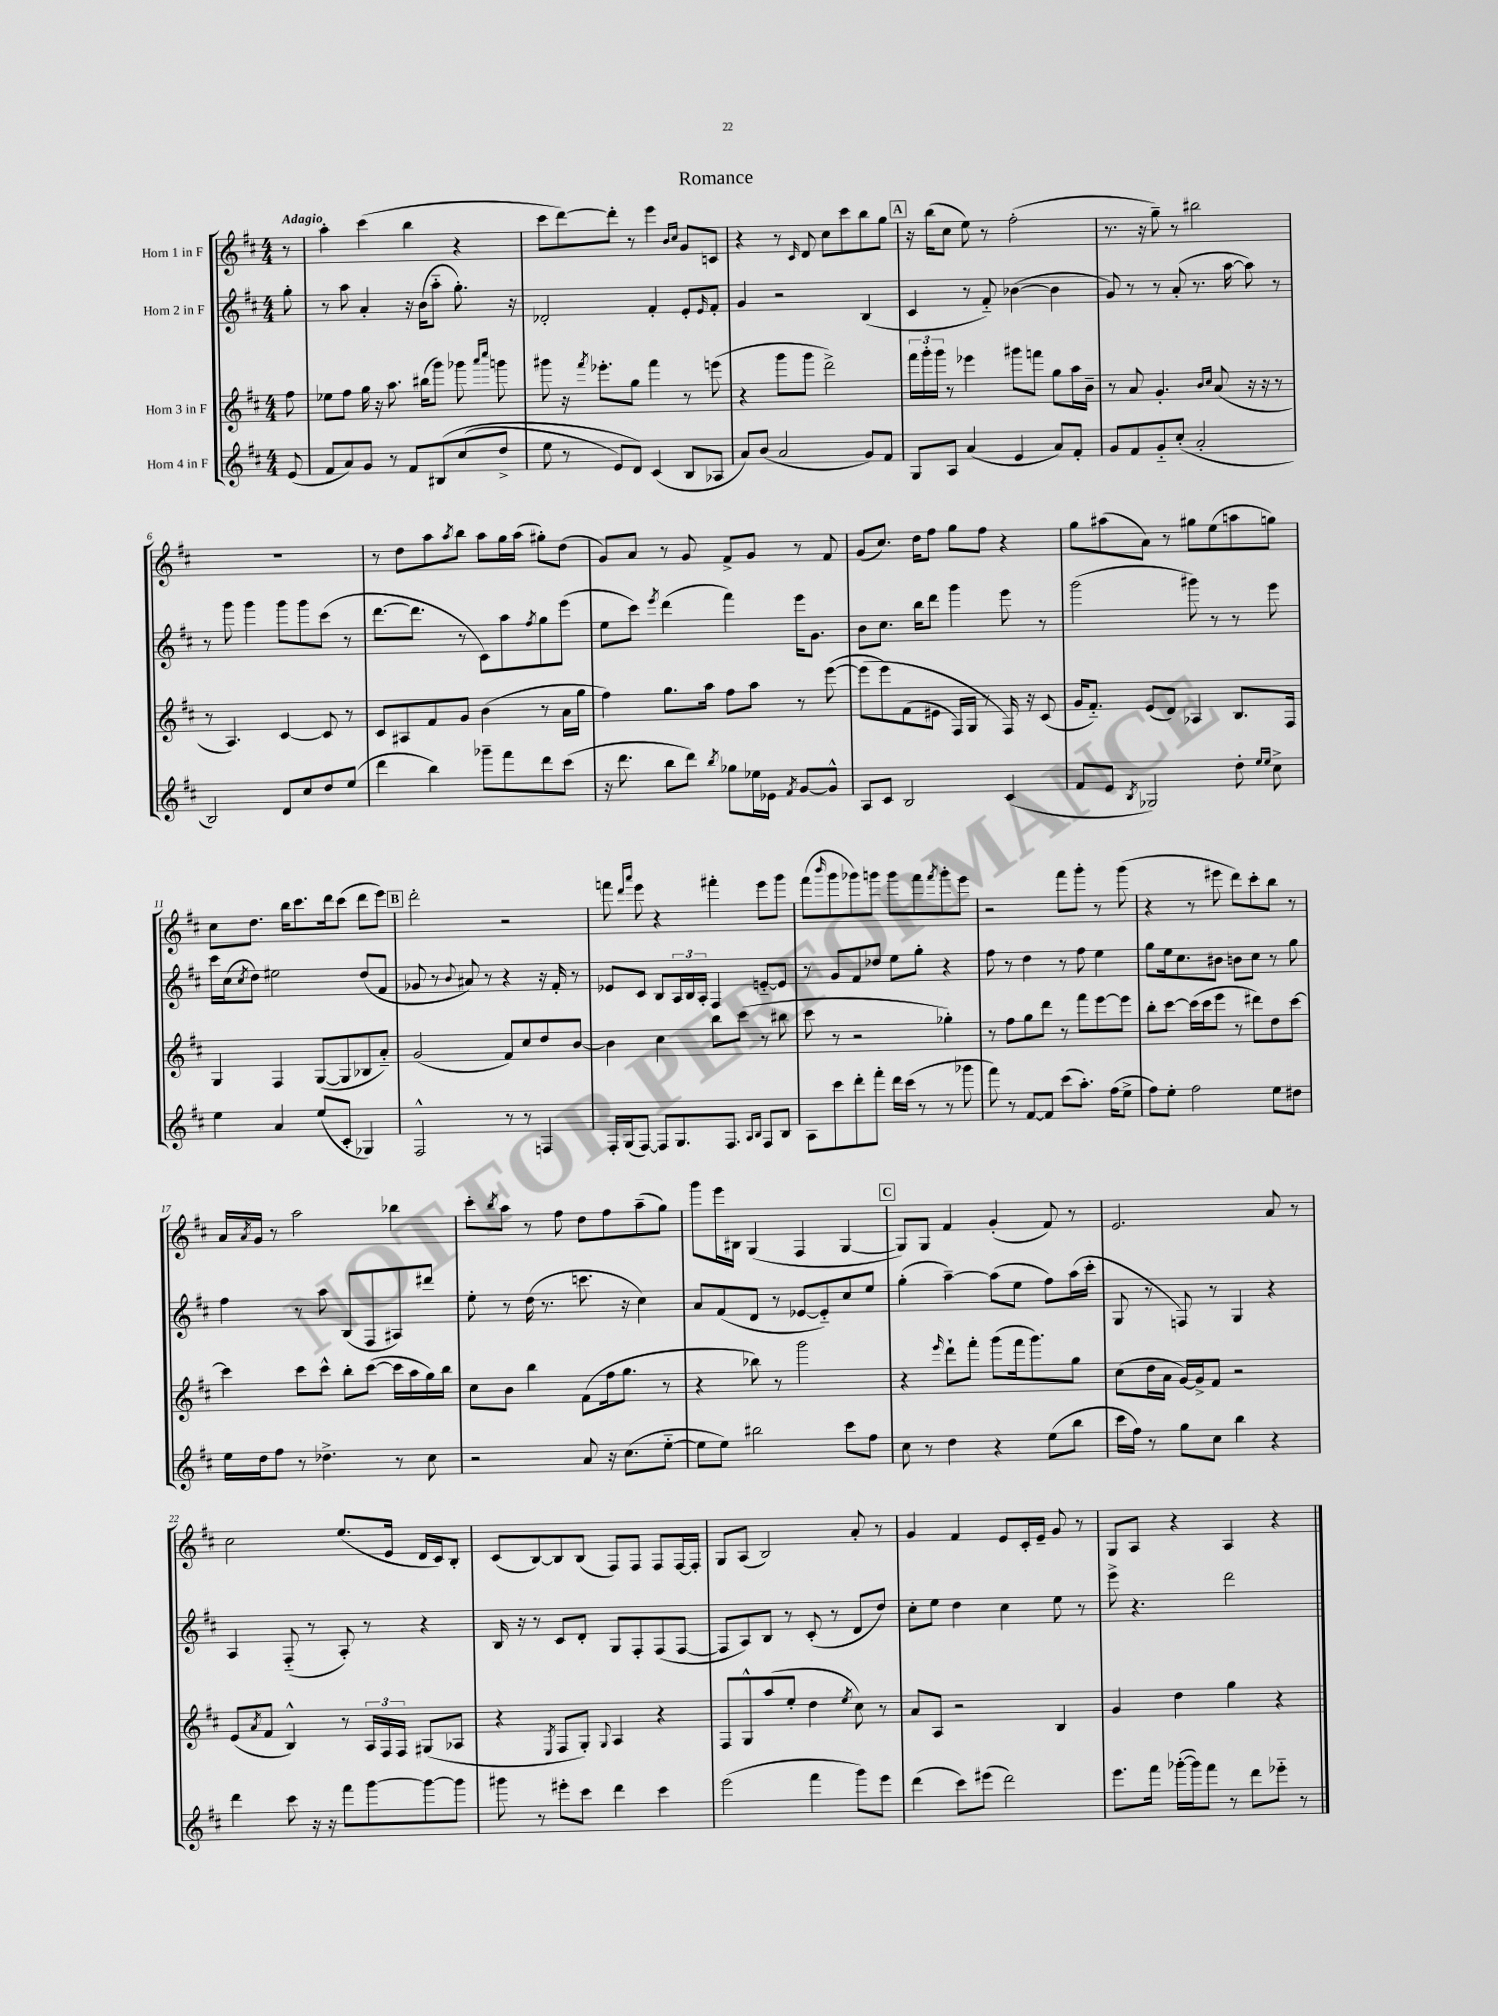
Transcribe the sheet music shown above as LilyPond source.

\header { title = "Romance" }
<<
\new StaffGroup <<
\new Staff = "s0" \with { instrumentName = "Horn 1 in F" } {
    \clef treble \key d \major \numericTimeSignature \time 4/4 \partial 8 \tempo "Adagio"
    r8 |
    a''4-. cis'''4( b''4 r4 |
    cis'''8 d'''8~) d'''8-. r8 e'''4 \grace { b'16 cis''16 } g'8 c'8 |
    r4 r8 \grace { cis'16 } d'8 cis''8 cis'''8 b''8 g''8 |
    \mark \markup { \box "A" } r16 b''16( cis''8 e''8) r8 fis''2-.( |
    r8. r16 g''8--) r8 bis''2 |
    R1 |
    r8 d''8 a''8 \acciaccatura { a''8 } b''8 a''8 g''16 a''16( gis''8-.) d''8( |
    g'8) a'8 r8 g'8 fis'8-> g'8 r8 fis'8 |
    g'8( cis''8.) d''16 fis''8 g''8 fis''8 r4 |
    g''8 ais''8( a'8) r8 gis''8 e''8( a''8 g''8) |
    cis''8 d''8. b''16 cis'''8. d'''16 cis'''8( d'''8 e'''8) |
    \mark \markup { \box "B" } d'''2-. r2 |
    f'''8 \grace { d'''16 a'''16 } e'''8 r4 fis'''4-. e'''8 g'''8 |
    fis'''8( \grace { b'''16 } g'''8 ges'''8) g'''8 g'''8 fis'''8 \acciaccatura { fis'''8 } g'''8-. e'''8 |
    r2 fis'''8 g'''8-. r8 g'''8( |
    r4 r8 eis'''8 d'''8) cis'''8-. b''8 r8 |
    a'16 \acciaccatura { a'8 } g'16 r8 a''2 bes''4 |
    cis'''8-. \acciaccatura { b''8 } a''8 r8 fis''8 d''8 fis''8 a''8--( g''8) |
    g'''8 e'''16 bis16 g4( fis4 g4~ |
    \mark \markup { \box "C" } g8) g8 fis'4 g'4-.( fis'8) r8 |
    e'2. a'8 r8 |
    cis''2 e''8.( e'16 d'16 cis'16) b8-. |
    cis'8( b8~) b8 b8( fis8) fis8 fis8 fis16~ fis16-. |
    g8 a8( b2) a'8-. r8 |
    g'4 fis'4 e'8 cis'16-. e'16-- g'8 r8 |
    g8 a8 r4 a4 r4 \bar "|." |
}
\new Staff = "s1" \with { instrumentName = "Horn 2 in F" } {
    \clef treble \key d \major \numericTimeSignature \time 4/4 \partial 8
    g''8-. |
    r8 a''8 a'4-. r16 b'16( a''8-_ g''8.-.) r16 |
    des'2-. fis'4-. e'8-. \grace { e'16 } fis'8-. |
    g'4 r2 b4( |
    \mark \markup { \box "A" } cis'4 r8 fis'8-_) bes'4~( bes'4 |
    g'8) r8 r8 a'8-.( r8. a''16~ a''8) r8 |
    r8 g'''8 g'''4 g'''8 g'''8 cis'''8( r8 |
    d'''8.~ d'''8. r8 cis'8) a''8 \acciaccatura { fis''8 } g''8 e'''8( |
    e''8 cis'''8) \acciaccatura { e'''8 } d'''4( fis'''4) e'''16 g'8. |
    b'8 cis''8. b''16 d'''8 g'''4 e'''8 r8 |
    g'''2( gis'''8) r8 r8 e'''8 |
    cis'''16 cis''16( \acciaccatura { cis''8 } d''8) eis''2 d''8( fis'8 |
    \mark \markup { \box "B" } ges'8 r8 \appoggiatura { b'8 } ais'8) r8 r4 r16 fis'16-. r8 |
    ees'8 cis'8 b8 \tuplet 3/2 { a16 b16 a16-. } fis4 e'8~-_ e'8 |
    r8 g'8 fis'8 des''8 e''8 g''8-. r4 |
    fis''8 r8 d''4 r8 fis''8 e''4 |
    g''8 e''16 cis''8. bis'8 b'8 cis''8 r8 g''8 |
    fis''4 r8 a''8 b8( fis8 ais8) dis'''8 |
    e''8-. r8 d''16( r8. c'''8. r16 cis''4) |
    a'8 fis'8( d'8 r8 ees'8~ ees'8-_) cis''8 e''8 |
    \mark \markup { \box "C" } g''4-.( a''4~--) a''8( e''8 fis''8) a''16( cis'''16-. |
    g8 r8 f8) r8 g4 r4 |
    a4 fis8-_( r8 a8-.) r8 r4 |
    b16 r16 r8 cis'8 d'8-. g8 fis8-. fis8( fis8~ |
    fis8 a8) b8 r8 cis'8-.( r8 d'8 d''8) |
    cis''8-. e''8 d''4 cis''4 e''8 r8 |
    e'''8-> r4. d'''2 \bar "|." |
}
\new Staff = "s2" \with { instrumentName = "Horn 3 in F" } {
    \clef treble \key d \major \numericTimeSignature \time 4/4 \partial 8
    fis''8 |
    ees''8 fis''8 g''16 r16 a''8. bis''16( g'''8) ges'''8 \grace { a'''16 cis''''16 } g'''8 |
    gis'''8 r16 \acciaccatura { fis'''8 } ees'''8.-. g''8 fis'''4 r8 e'''8( |
    r4 g'''8 g'''8 d'''2->) |
    \mark \markup { \box "A" } \tuplet 3/2 { fis'''16 g'''16-. g'''16 } r8 ees'''4 gis'''8 f'''8 g''8 a''16 b'16-- |
    r8 a'8 g'4.-. \grace { b'16 cis''16 } a'8( r16 r16 r8 |
    r8 a4.) cis'4~ cis'8 r8 |
    cis'8 ais8 fis'8 g'8 b'4( r8 a'16 g''16 |
    fis''4) g''8. a''16 fis''8 a''8 r8 e'''8~( |
    e'''8\( e'''8) fis'8( eis'8 fis16) g16 r8 fis16\) r16 cis'8( |
    g'16 fis'8.-_) e'8( d'8) aes4 b8. fis16 |
    g4 fis4 g8~( g8 bes8 a'8-_) |
    \mark \markup { \box "B" } g'2( fis'8) cis''8 d''8 b'8~ |
    b'4 cis''4 b''8 cis'''8( r8 bis''8 |
    cis'''8 r8 r2 ges''4-.) |
    r8 fis''8 g''8 d'''8 r8 fis'''8 e'''8~ e'''8 |
    b''8-. cis'''8~ cis'''16( cis'''16 e'''8 r8 dis'''8) d''8 cis'''8~ |
    cis'''4 cis'''8 cis'''8-^ b''8-. cis'''8~( cis'''16 a''16 g''16) b''16 |
    cis''8 b'8 b''4 fis'8( fis''16 g''8. r8 |
    r4 bes''8) r8 g'''2 |
    \mark \markup { \box "C" } r4 \grace { e'''16 } d'''8-! fis'''8-. g'''8( fis'''16 g'''8.) g''8 |
    cis''8( d''16 a'16 g'16~) g'16-> fis'8 r2 |
    e'8( \acciaccatura { a'8 } fis'8 b4-^) r8 \tuplet 3/2 { a16 fis16 fis16 } gis8( aes8 |
    r4 \acciaccatura { e8 } fis8 g8-.) \appoggiatura { g8 } a4 r4 |
    fis8 g8-^ a''8( e''8-. d''4 \acciaccatura { e''8 } cis''8) r8 |
    a'8 a8 r2 b4 |
    g'4 d''4 g''4 r4 \bar "|." |
}
\new Staff = "s3" \with { instrumentName = "Horn 4 in F" } {
    \clef treble \key d \major \numericTimeSignature \time 4/4 \partial 8
    e'8( |
    fis'8 a'8) g'8 r8 fis'8 bis8\( cis''8( d''8-> |
    e''8 r8 e'8) d'8\) cis'4( b8 aes8 |
    a'8) b'8( a'2 g'8) fis'8 |
    \mark \markup { \box "A" } g8 a8 a'4( e'4 a'8) fis'8-. |
    g'8 fis'8 g'8-_ cis''8-.( a'2-. |
    b2) d'8 cis''8 d''8 e''8( |
    d'''4 b''4) ges'''8-- fis'''8 d'''8 cis'''8( |
    r16 d'''8. b''8 d'''8) \acciaccatura { b''8 } ges''8 ees''16 ees'16 \acciaccatura { fis'8 } g'8~ g'8-^ |
    a8 cis'8 b2 cis'4( |
    fis'8 e'8 \acciaccatura { b8 } ges2) d''8-. \grace { e''16 e''16 } cis''8-> |
    e''4 a'4 e''8( cis'8-. ges4) |
    \mark \markup { \box "B" } fis2-^ r8 r8 f4 |
    fis16-. g16( fis8~) fis8 g8. fis8. \grace { a16 b16 } fis8 b8 |
    a8 cis'''8 d'''8-. fis'''8-. d'''16 cis'''16( r8 r8 ges'''8 |
    fis'''8) r8 fis'8~ fis'8 cis'''8( a''8.-.) fis''16( e''8-> |
    fis''8) e''8-. fis''2 e''8 dis''8 |
    e''16 d''16 fis''8 r8 des''4.-> r8 cis''8 |
    r2 a'8 r16 cis''8.( e''8~-_ |
    e''8 e''8) bis''2 cis'''8 fis''8 |
    \mark \markup { \box "C" } cis''8 r8 d''4 r4 e''8( b''8 |
    cis'''16 fis''16) r8 g''8 cis''8 b''4 r4 |
    d'''4 cis'''8 r16 r16 fis'''8 g'''8~ g'''8~ g'''8 |
    gis'''8 r8 eis'''8-. cis'''8 d'''4 cis'''4 |
    e'''2( fis'''4 g'''8) e'''8 |
    d'''4( cis'''8) eis'''8( d'''2) |
    e'''8. fis'''16 ges'''16~-.( ges'''16) fis'''8 r8 d'''8 ees'''8-_ r8 \bar "|." |
}
>>
>>
